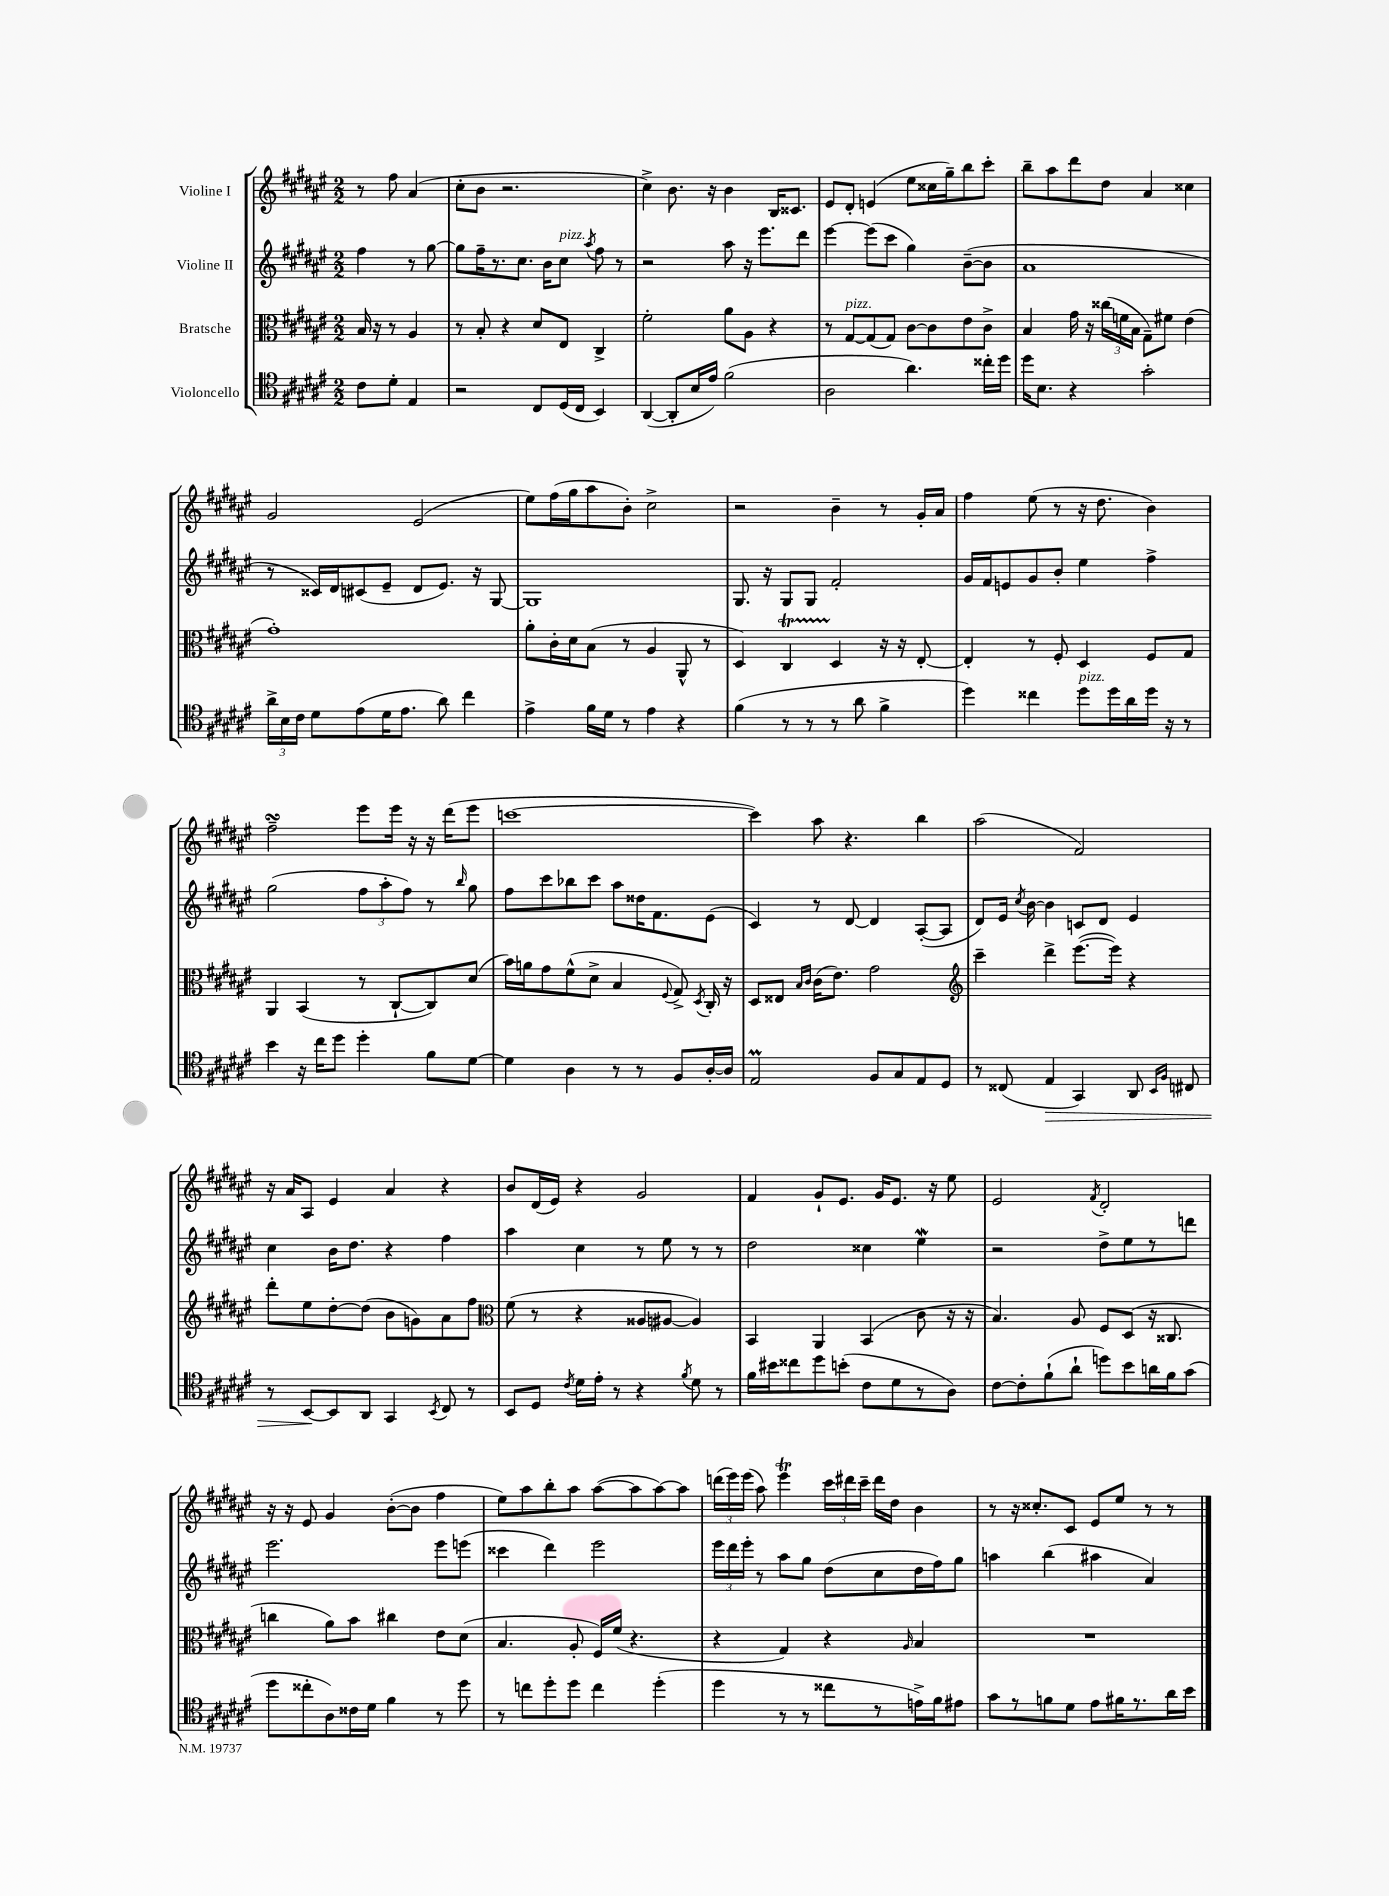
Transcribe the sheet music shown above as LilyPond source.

<<
\new StaffGroup <<
\new Staff = "s0" \with { instrumentName = "Violine I" } {
    \clef treble \key fis \major \numericTimeSignature \time 2/2 \partial 2
    \autoBeamOff r8 fis''8 ais'4( |
    cis''8[-. b'8] r2. |
    cis''4->) b'8. r16 b'4 b16[ cisis'8.] |
    eis'8[ dis'8]-. e'4( eis''8[ cisis''16 gis''16--) b''8 cis'''8]-. |
    b''8[-- ais''8 dis'''8 dis''8] ais'4 cisis''4 |
    gis'2 eis'2( |
    eis''8[) fis''16( gis''16 ais''8 b'8]-.) cis''2-> |
    r2 b'4-- r8 gis'16[-. ais'16] |
    fis''4 eis''8( r8 r16 dis''8. b'4) |
    fis''2--\turn eis'''8[ eis'''16] r16 r16 dis'''16[( eis'''8] |
    c'''1~ |
    c'''4) ais''8 r4. b''4 |
    ais''2( fis'2) |
    r16 ais'16[ ais8] eis'4 ais'4 r4 |
    b'8[ dis'16( eis'16]) r4 gis'2 |
    fis'4 gis'8[-! eis'8.] gis'16[ eis'8.] r16 eis''8 |
    eis'2 \acciaccatura { fis'8 } dis'2-. |
    r16 r16 eis'8 gis'4 b'8[~-.( b'8] fis''4 |
    eis''8[) ais''8 b''8-. ais''8] ais''8[~( ais''8 ais''8~) ais''8] |
    \tuplet 3/2 { d'''16[( eis'''16) eis'''16]( } ais''8) eis'''4\trill \tuplet 3/2 { cis'''16[ dis'''16 cis'''16]-- } dis'''16[ dis''16] b'4 |
    r8 r16 cisis''8.[-. cis'8] eis'8[ eis''8] r8 r8 \bar "|." |
}
\new Staff = "s1" \with { instrumentName = "Violine II" } {
    \clef treble \key fis \major \numericTimeSignature \time 2/2 \partial 2
    \autoBeamOff fis''4 r8 gis''8~ |
    gis''8[ fis''16-- r8. cis''8.] b'16[ cis''8]^\markup { \italic "pizz." } \acciaccatura { ais''8 } fis''8 r8 |
    r2 ais''8 r16 eis'''8.[ dis'''8] |
    eis'''4~ eis'''8[( cis'''8] gis''4) b'8[~--( b'8] |
    ais'1 |
    r8 cisis'16[) dis'16 cis'8( eis'8]-- dis'8[ eis'8.]) r16 gis8~ |
    gis1 |
    gis8. r16 gis8[ gis8] fis'2-. |
    gis'16[ fis'16 e'8 gis'8 b'8]-. eis''4 fis''4-> |
    gis''2( \tuplet 3/2 { fis''8[ ais''8-. fis''8]) } r8 \grace { b''16 } gis''8 |
    fis''8[ cis'''8 bes''8 cis'''8] ais''8[ disis''16 fis'8. eis'8]( |
    cis'4) r8 dis'8~ dis'4 ais8[~-.( ais8] |
    dis'8[) eis'16] \acciaccatura { cis''8 } b'16~ b'4 c'8[ dis'8] eis'4 |
    cis''4 b'16[ dis''8.] r4 fis''4 |
    ais''4 cis''4 r8 eis''8 r8 r8 |
    dis''2 cisis''4 eis''4\mordent |
    r2 dis''8[-> eis''8 r8 d'''8] |
    eis'''2. eis'''8[ e'''8]( |
    cisis'''4 dis'''4) eis'''2 |
    \tuplet 3/2 { eis'''16[ dis'''16 eis'''16]-. } r8 ais''8[ gis''8] dis''8[( cis''8 dis''16 fis''16) gis''8] |
    a''4 b''4( ais''4 ais'4) \bar "|." |
}
\new Staff = "s2" \with { instrumentName = "Bratsche" } {
    \clef alto \key fis \major \numericTimeSignature \time 2/2 \partial 2
    \autoBeamOff b16 r16 r8 ais4 |
    r8 b8-. r4 dis'8[ eis8] cis4-> |
    fis'2-. ais'8[ ais8] r4 |
    r8 gis8[~^\markup { \italic "pizz." } gis8( gis8]) cis'8[~ cis'8 eis'8 cis'8]-> |
    b4 gis'16 r16 \tuplet 3/2 { cisis''16[( f'16 b16] } gis8[--) fis'8] eis'4( |
    gis'1-.) |
    ais'8[-. cis'16-. dis'16 b8]( r8 ais4 ais,8-^ r8 |
    dis4) cis4\startTrillSpan dis4\stopTrillSpan r16 r16 eis8~-. |
    eis4-. r8 fis8-. dis4 fis8[ gis8] |
    ais,4 b,4( r8 cis8[~-! cis8) dis'8]( |
    b'16[) a'16 gis'8 fis'8-^( dis'8]-> b4 \appoggiatura { fis8 } gis8->) \acciaccatura { dis8 } cis16-. r16 |
    dis8[ eisis8] \grace { b16[ cis'16] } cis'16[( eis'8.]) gis'2 |
    \clef treble cis'''4-- dis'''4-> eis'''8.[~( eis'''16]) r4 |
    dis'''8[-. eis''8 dis''8~-. dis''8]( b'8[ g'8) ais'8 fis''8] |
    \clef alto fis'8( r8 r4 aisis8[ ais8]~ ais4) |
    b,4 ais,4 b,4( cis'8 r16 r16 |
    b4.) ais8 fis8[ dis8]( r16 cisis8. |
    c''4 ais'8[) b'8] cis''4 eis'8[ dis'8]( |
    b4. ais8-. fis16[) fis'16]( r4. |
    r4 gis4) r4 \grace { ais16 } b4 |
    R1 \bar "|." |
}
\new Staff = "s3" \with { instrumentName = "Violoncello" } {
    \clef tenor \key fis \major \numericTimeSignature \time 2/2 \partial 2
    \autoBeamOff cis'8[ dis'8]-. eis4 |
    r2 cis8[ dis16( cis16] b,4) |
    ais,4~( ais,8[-. b16 eis'16]) fis'2( |
    ais2 ais'4.) cisis''16[-. dis''16] |
    dis''16[ b8.] r4 gis'2-. |
    \tuplet 3/2 { ais'16[-> b16 cis'16] } dis'8[ eis'8( dis'16 eis'8.] ais'8) cis''4 |
    eis'4-> fis'16[ dis'16] r8 eis'4 r4 |
    fis'4( r8 r8 r8 ais'8 fis'4-> |
    dis''4) cisis''4 dis''8[^\markup { \italic "pizz." } dis''16 ais'16 dis''16] r16 r8 |
    b'4 r16 cis''16[ dis''8] dis''4-. fis'8[ dis'8]~ |
    dis'4 ais4 r8 r8 fis8[ ais16~-. ais16] |
    eis2\prall fis8[ gis8 eis8 dis8] |
    r8 cisis8( eis4\> gis,4) ais,8 \grace { b,16[ fis16] } cis8 |
    r8 b,8[~\! b,8 ais,8] gis,4 \acciaccatura { b,8 } cis8 r8 |
    b,8[ dis8] \acciaccatura { cis'8 } dis'16[ eis'16]-. r8 r4 \acciaccatura { fis'8 } dis'8 r8 |
    fis'16[ bis'16 cisis''8 dis''8 b'8]-.( cis'8[ dis'8 r8 ais8]) |
    cis'8[~ cis'8-. fis'8-!( ais'8]-! d''8[) b'8 a'16 fis'16 gis'8]( |
    dis''8[ cisis''8-. ais8) cisis'16 dis'16] fis'4 r8 dis''8 |
    r8 c''8[ dis''8-. dis''8] c''4 dis''4-.( |
    dis''4 r8 r8 cisis''8[ r8 e'16->) fis'16 eis'8] |
    gis'8[ r8 f'8 dis'8] eis'8[ fis'16 r8. ais'16 b'16] \bar "|." |
}
>>
>>
\layout { \context { \Score \remove "Bar_number_engraver" } }
